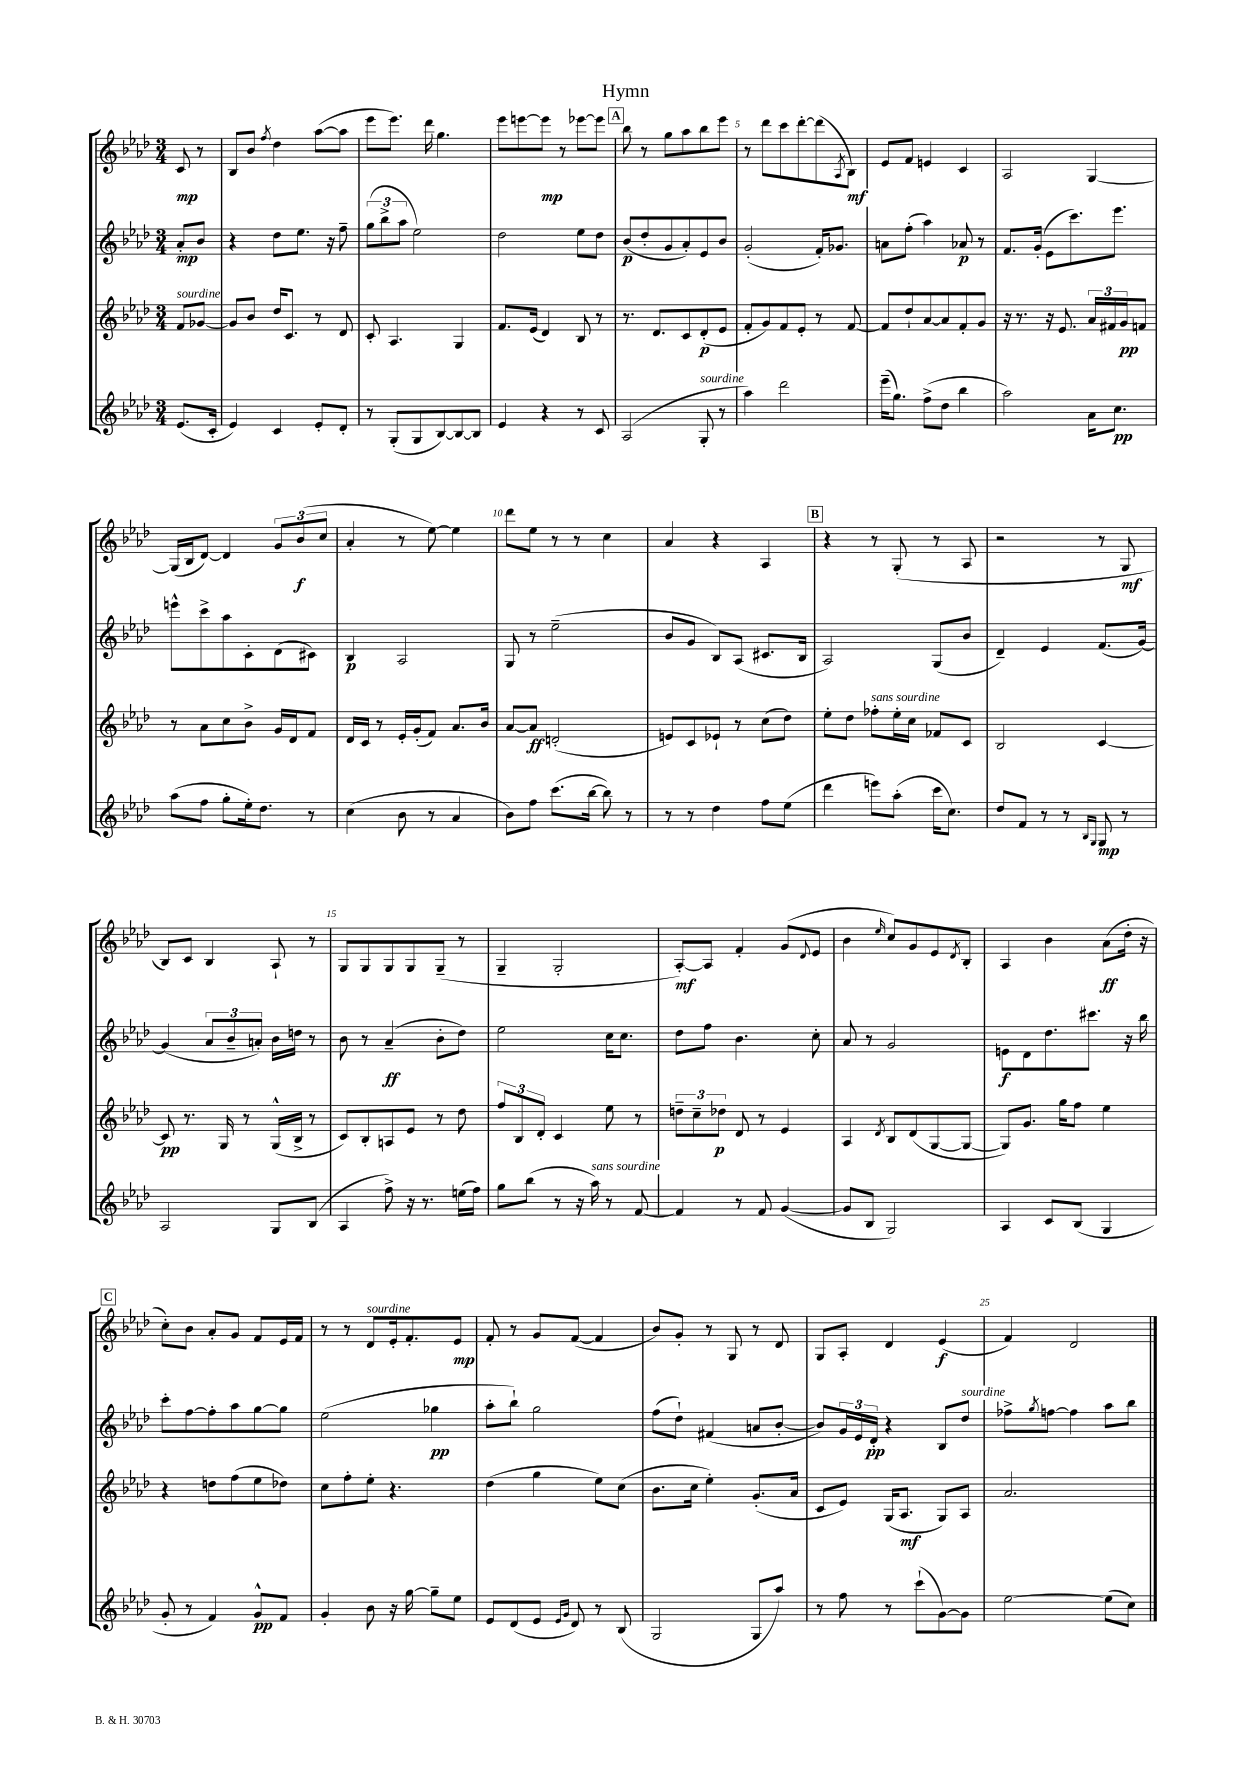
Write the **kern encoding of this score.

**kern	**dynam	**kern	**dynam	**kern	**dynam	**kern	**dynam
*part4	*part4	*part3	*part3	*part2	*part2	*part1	*part1
*staff4	*staff4	*staff3	*staff3	*staff2	*staff2	*staff1	*staff1
*clefG2	*	*clefG2	*	*clefG2	*	*clefG2	*
*k[b-e-a-d-]	*	*k[b-e-a-d-]	*	*k[b-e-a-d-]	*	*k[b-e-a-d-]	*
*M3/4	*	*M3/4	*	*M3/4	*	*M3/4	*
=	=	=	=	=	=	=	=
!	!	!LO:TX:a:i:t=sourdine	!	!	!	!	!
(8.e-/L	.	8f/L	.	8a-'/L	mp	8c/	mp
.	.	[8g-X/J	.	8b-/J	.	8r	.
16c'/Jk	.	.	.	.	.	.	.
=1	=1	=1	=1	=1	=1	=1	=1
4e-/)	.	8g-/L]	.	4r	.	8B-/L	.
.	.	8b-/J	.	.	.	8b-/J	.
.	.	.	.	.	.	8qff/	.
4c/	.	16dd-/KL	.	8dd-\L	.	4dd-\	.
.	.	8.c/J	.	.	.	.	.
.	.	.	.	8.ee-\J	.	.	.
8e-'/L	.	8r	.	.	.	([8aa-\L	.
.	.	.	.	16r	.	.	.
8d-'/J	.	8d-/	.	8ff~\	.	8aa-\J]	.
=2	=2	=2	=2	=2	=2	=2	=2
8r	.	8c'/	.	(12gg\L	.	8eee-\L	.
.	.	.	.	12bb-^\	.	.	.
(8G'/L	.	4.A-/	.	.	.	8.eee-\J)	.
.	.	.	.	12aa-\J	.	.	.
8G/	.	.	.	2ee-\)	.	.	.
.	.	.	.	.	.	16ddd-\	.
[8B-/)	.	.	.	.	.	4.gg\	.
8B-/_	.	4G/	.	.	.	.	.
8B-/J]	.	.	.	.	.	.	.
=3	=3	=3	=3	=3	=3	=3	=3
4e-/	.	8.f/L	.	2dd-\	.	8eee-\L	.
.	.	.	.	.	.	[8eeen\	.
.	.	(16e-/Jk	.	.	.	.	.
4r	.	4d-/)	.	.	.	8eee\J]	mp
.	.	.	.	.	.	8r	.
8r	.	8B-/	.	8ee-\L	.	[8eee-X\L	.
8c/	.	8r	.	8dd-\J	.	8eee-\J]	.
!!LO:REH:place=s1:t=A
=4	=4	=4	=4	=4	=4	=4	=4
(2A-/	.	8.r	.	(8b-/L	p	8bb-\	.
.	.	.	.	8dd-'/	.	8r	.
.	.	8.d-/L	.	.	.	.	.
.	.	.	.	8g/	.	8gg\L	.
.	.	8c/	.	8a-'/)	.	8aa-\	.
!LO:TX:a:i:t=sourdine	!	!	!	!	!	!	!
8G'/	.	(8d-'/	p	8e-/	.	8bb-\	.
8r	.	8e-/J	.	8b-/J	.	8eee-\J	.
=5	=5	=5	=5	=5	=5	=5	=5
4aa-\)	.	8f'/L	.	(2g'/	.	8r	.
.	.	8g/)	.	.	.	8ddd-\L	.
2ddd-\	.	8f/	.	.	.	8ccc\	.
.	.	8e-'/J	.	.	.	[8ddd-'\	.
.	.	8r	.	16f'/KL)	.	(8ddd-\]	.
.	.	.	.	8.g-X/J	.	.	.
.	.	.	.	.	.	8qA-/	.
.	.	[8f/	.	.	.	8B-\J)	mf
=6	=6	=6	=6	=6	=6	=6	=6
(16eee-~\KL	.	8f/L]	.	8an\L	.	8e-/L	.
8.gg\J)	.	.	.	.	.	.	.
.	.	8dd-`/	.	(8ff'\J	.	8f/J	.
(8ff^\L	.	[8a-/	.	4aa-\)	.	4en/	.
8dd-\J	.	8a-/]	.	.	.	.	.
4bb-\	.	8f'/	.	8a-X/	p	4c/	.
.	.	8g/J	.	8r	.	.	.
=7	=7	=7	=7	=7	=7	=7	=7
2aa-\)	.	16r	.	8.f/L	.	2A-/	.
.	.	8.r	.	.	.	.	.
.	.	.	.	(16g'/Jk	.	.	.
.	.	16r	.	8e-\L	.	.	.
.	.	8.e-/	.	.	.	.	.
.	.	.	.	8.ccc\)	.	.	.
16a-\KL	.	24a-/LL	.	.	.	[4G/	.
.	.	24f#X/	.	.	.	.	.
8.cc\J	pp	.	.	8.eee-\J	.	.	.
.	.	24g/J	pp	.	.	.	.
.	.	8fn/J	.	.	.	.	.
!!LO:LB:g=z
=8	=8	=8	=8	=8	=8	=8	=8
(8aa-\L	.	8r	.	8eeen^^\L	.	(16G/LL]	.
.	.	.	.	.	.	16B-/J	.
8ff\J	.	8a-\L	.	8ccc^\	.	[8d-/J)	.
8gg'\L	.	8cc\	.	8aa-\	.	4d-/]	.
16ee-'\k)	.	8b-^\J	.	8c'\	.	.	.
8.dd-\J	.	.	.	.	.	.	.
.	.	16g/LL	.	(8d-\	.	12g/L	.
.	.	16d-/J	.	.	.	.	.
.	.	.	.	.	.	(12b-/	f
8r	.	8f/J	.	8c#X\J)	.	.	.
.	.	.	.	.	.	12cc/J	.
=9	=9	=9	=9	=9	=9	=9	=9
(4cc\	.	16d-/LL	.	4B-/	p	4a-'/	.
.	.	16c/JJ	.	.	.	.	.
.	.	8r	.	.	.	.	.
8b-\	.	16e-'/LL	.	2A-/	.	8r	.
.	.	(16g'/J	.	.	.	.	.
8r	.	8f/J)	.	.	.	[8ee-\)	.
4a-/	.	8.a-/L	.	.	.	4ee-\]	.
.	.	16b-/Jk	.	.	.	.	.
=10	=10	=10	=10	=10	=10	=10	=10
8b-\L)	.	[8a-/L	.	8G/	.	8ddd-\L	.
8ff\J	.	8a-/J]	ff	8r	.	8ee-\J	.
(8.ccc\L	.	(2dn'/	.	(2ee-~\	.	8r	.
.	.	.	.	.	.	8r	.
[16bb-\Jk	.	.	.	.	.	.	.
8bb-\])	.	.	.	.	.	4cc\	.
8r	.	.	.	.	.	.	.
=11	=11	=11	=11	=11	=11	=11	=11
8r	.	8en/L)	.	8b-/L	.	4a-/	.
8r	.	8c/	.	8g/J	.	.	.
4dd-\	.	8e-X`/J	.	8B-/L)	.	4r	.
.	.	8r	.	(8A-/J	.	.	.
8ff\L	.	(8cc\L	.	8.c#X/L	.	4A-/	.
(8ee-\J	.	8dd-\J)	.	.	.	.	.
.	.	.	.	16B-/Jk	.	.	.
!!LO:REH:place=s1:t=B
=12	=12	=12	=12	=12	=12	=12	=12
4ddd-\	.	8ee-'\L	.	2A-/)	.	4r	.
.	.	8dd-\J	.	.	.	.	.
!	!	!LO:TX:a:i:t=sans sourdine	!	!	!	!	!
8eeen\L)	.	8ff-X'\L	.	.	.	8r	.
(8aa-'\J	.	16ee-'\L	.	.	.	(8G'/	.
.	.	16cc\JJ	.	.	.	.	.
16ccc\KL	.	8f-X/L	.	(8G/L	.	8r	.
8.cc\J)	.	.	.	.	.	.	.
.	.	8c/J	.	8b-/J	.	8A-/	.
=13	=13	=13	=13	=13	=13	=13	=13
8dd-/L	.	2B-/	.	4d-~/)	.	2r	.
8f/J	.	.	.	.	.	.	.
8r	.	.	.	4e-/	.	.	.
8r	.	.	.	.	.	.	.
16qqB-/LL	.	.	.	.	.	.	.
16qqG/JJ	.	.	.	.	.	.	.
8G/	mp	[4c/	.	(8.f/L	.	8r	.
8r	.	.	.	.	.	8G/	mf
.	.	.	.	[16g/Jk)	.	.	.
!!LO:LB:g=z
=14	=14	=14	=14	=14	=14	=14	=14
2A-/	.	8c/]	pp	(4g/]	.	8B-/L)	.
.	.	8.r	.	.	.	8c/J	.
.	.	.	.	12a-/L	.	4B-/	.
.	.	16G/	.	.	.	.	.
.	.	.	.	12b-~/	.	.	.
.	.	8r	.	.	.	.	.
.	.	.	.	12an'/J)	.	.	.
8G/L	.	(16G^^/LL	.	16b-\LL	.	8A-`/	.
.	.	16B-^/JJ	.	16ddn\JJ	.	.	.
(8B-/J	.	8r	.	8r	.	8r	.
=15	=15	=15	=15	=15	=15	=15	=15
4A-/	.	8c/L)	.	8b-\	.	8G/L	.
.	.	8B-'/	.	8r	.	8G/	.
8ff^\)	.	8An/	.	(4a-~/	ff	8G/	.
16r	.	8e-/J	.	.	.	8G/	.
8.r	.	.	.	.	.	.	.
.	.	8r	.	8b-'\L	.	(8G~/J	.
(16een\LL	.	8dd-\	.	8dd-\J)	.	8r	.
16ff\JJ)	.	.	.	.	.	.	.
=16	=16	=16	=16	=16	=16	=16	=16
8gg\L	.	12ff/L	.	2ee-\	.	4G~/	.
.	.	12B-/	.	.	.	.	.
(8bb-\J	.	.	.	.	.	.	.
.	.	12d-'/J	.	.	.	.	.
8r	.	4c/	.	.	.	2G'/	.
16r	.	.	.	.	.	.	.
!LO:TX:a:i:t=sans sourdine	!	!	!	!	!	!	!
16aa-\)	.	.	.	.	.	.	.
8r	.	8ee-\	.	16cc\KL	.	.	.
.	.	.	.	8.cc\J	.	.	.
[8f/	.	8r	.	.	.	.	.
=17	=17	=17	=17	=17	=17	=17	=17
4f/]	.	12ddn~\L	.	8dd-\L	.	[8A-'/L)	mf
.	.	12cc~\	.	.	.	.	.
.	.	.	.	8ff\J	.	8A-/J]	.
.	.	12dd-X\J	p	.	.	.	.
8r	.	8d-/	.	4.b-\	.	4f'/	.
8f/	.	8r	.	.	.	.	.
([4g/	.	4e-/	.	.	.	(8g/L	.
.	.	.	.	.	.	8qqd-/	.
.	.	.	.	8cc'\	.	8e-/J	.
=18	=18	=18	=18	=18	=18	=18	=18
8g/L]	.	4A-/	.	8a-/	.	4b-\	.
8B-/J	.	.	.	8r	.	.	.
.	.	8qd-/	.	.	.	16qqee-/	.
2G/)	.	8B-/L	.	2g/	.	8cc/L)	.
.	.	(8d-/	.	.	.	8g/	.
.	.	[8G/	.	.	.	8e-/	.
.	.	.	.	.	.	8qd-/	.
.	.	8G/J_	.	.	.	8B-'/J	.
=19	=19	=19	=19	=19	=19	=19	=19
4A-/	.	8G/L])	.	8en\L	f	4A-/	.
.	.	8.g/J	.	8d-\	.	.	.
8c/L	.	.	.	8.dd-\	.	4b-\	.
.	.	16gg\KL	.	.	.	.	.
(8B-/J	.	8ff\J	.	.	.	.	.
.	.	.	.	8.ccc#X\J	.	.	.
4G/	.	4ee-\	.	.	.	(8a-\L	ff
.	.	.	.	16r	.	16dd-'\Jk	.
.	.	.	.	16bb-\	.	16r	.
!!LO:LB:g=z
!!LO:REH:place=s1:t=C
=20	=20	=20	=20	=20	=20	=20	=20
8g'/	.	4r	.	8ccc'\L	.	8cc'\L)	.
8r	.	.	.	[8ff\	.	8b-\J	.
4f/)	.	8ddn\L	.	8ff'\]	.	8a-'/L	.
.	.	(8ff\	.	8aa-\	.	8g/J	.
8g^^/L	pp	8ee-\	.	[8gg\	.	8f/L	.
8f/J	.	8dd-X\J)	.	8gg\J]	.	16e-/L	.
.	.	.	.	.	.	16f/JJ	.
=21	=21	=21	=21	=21	=21	=21	=21
4g'/	.	8cc\L	.	(2ee-\	.	8r	.
.	.	8ff'\	.	.	.	8r	.
!	!	!	!	!	!	!LO:TX:a:i:t=sourdine	!
8b-\	.	8ee-'\J	.	.	.	8d-/L	.
16r	.	4.r	.	.	.	16e-'/k	.
[16gg\	.	.	.	.	.	8.f'/	.
8gg~\L]	.	.	.	4gg-X\	pp	.	.
8ee-\J	.	.	.	.	.	8e-/J	mp
=22	=22	=22	=22	=22	=22	=22	=22
8e-/L	.	(4dd-\	.	8aa-'\L	.	8f'/	.
(8d-/	.	.	.	8bb-`\J)	.	8r	.
8e-/J	.	4gg\	.	2gg\	.	8g/L	.
16qqe-/LL	.	.	.	.	.	.	.
16qqg/JJ	.	.	.	.	.	.	.
8d-/)	.	.	.	.	.	([8f/J	.
8r	.	8ee-\L)	.	.	.	4f/]	.
(8B-/	.	(8cc\J	.	.	.	.	.
=23	=23	=23	=23	=23	=23	=23	=23
2G/	.	8.b-\L	.	(8ff\L	.	8b-/L)	.
.	.	.	.	8dd-`\J)	.	8g'/J	.
.	.	16cc\Jk	.	.	.	.	.
.	.	4ee-'\)	.	(4f#X/	.	8r	.
.	.	.	.	.	.	8G/	.
8G/L	.	(8.g'/L	.	8an/L	.	8r	.
8aa-/J)	.	.	.	[8b-'/J	.	8d-/	.
.	.	16a-/Jk	.	.	.	.	.
=24	=24	=24	=24	=24	=24	=24	=24
8r	.	8c/L	.	8b-/L])	.	8G/L	.
8ff\	.	8e-/J)	.	24g/L	.	8A-'/J	.
.	.	.	.	24e-/	.	.	.
.	.	.	.	24d-'/JJ	pp	.	.
8r	.	(16G/KL	.	4r	.	4d-/	.
.	.	8.A-/J	mf	.	.	.	.
(8ccc`\L	.	.	.	.	.	.	.
[8g\)	.	8G/L)	.	8B-/L	.	(4e-/	f
!	!	!	!	!LO:TX:a:i:t=sourdine	!	!	!
8g\J]	.	8A-/J	.	8dd-/J	.	.	.
=25	=25	=25	=25	=25	=25	=25	=25
[2ee-\	.	2.a-/	.	8ff-X^\L	.	4f/)	.
.	.	.	.	8qgg/	.	.	.
.	.	.	.	[8ffn\J	.	.	.
.	.	.	.	4ff\]	.	2d-/	.
(8ee-\L]	.	.	.	8aa-\L	.	.	.
8cc\J)	.	.	.	8bb-\J	.	.	.
==	==	==	==	==	==	==	==
*-	*-	*-	*-	*-	*-	*-	*-
